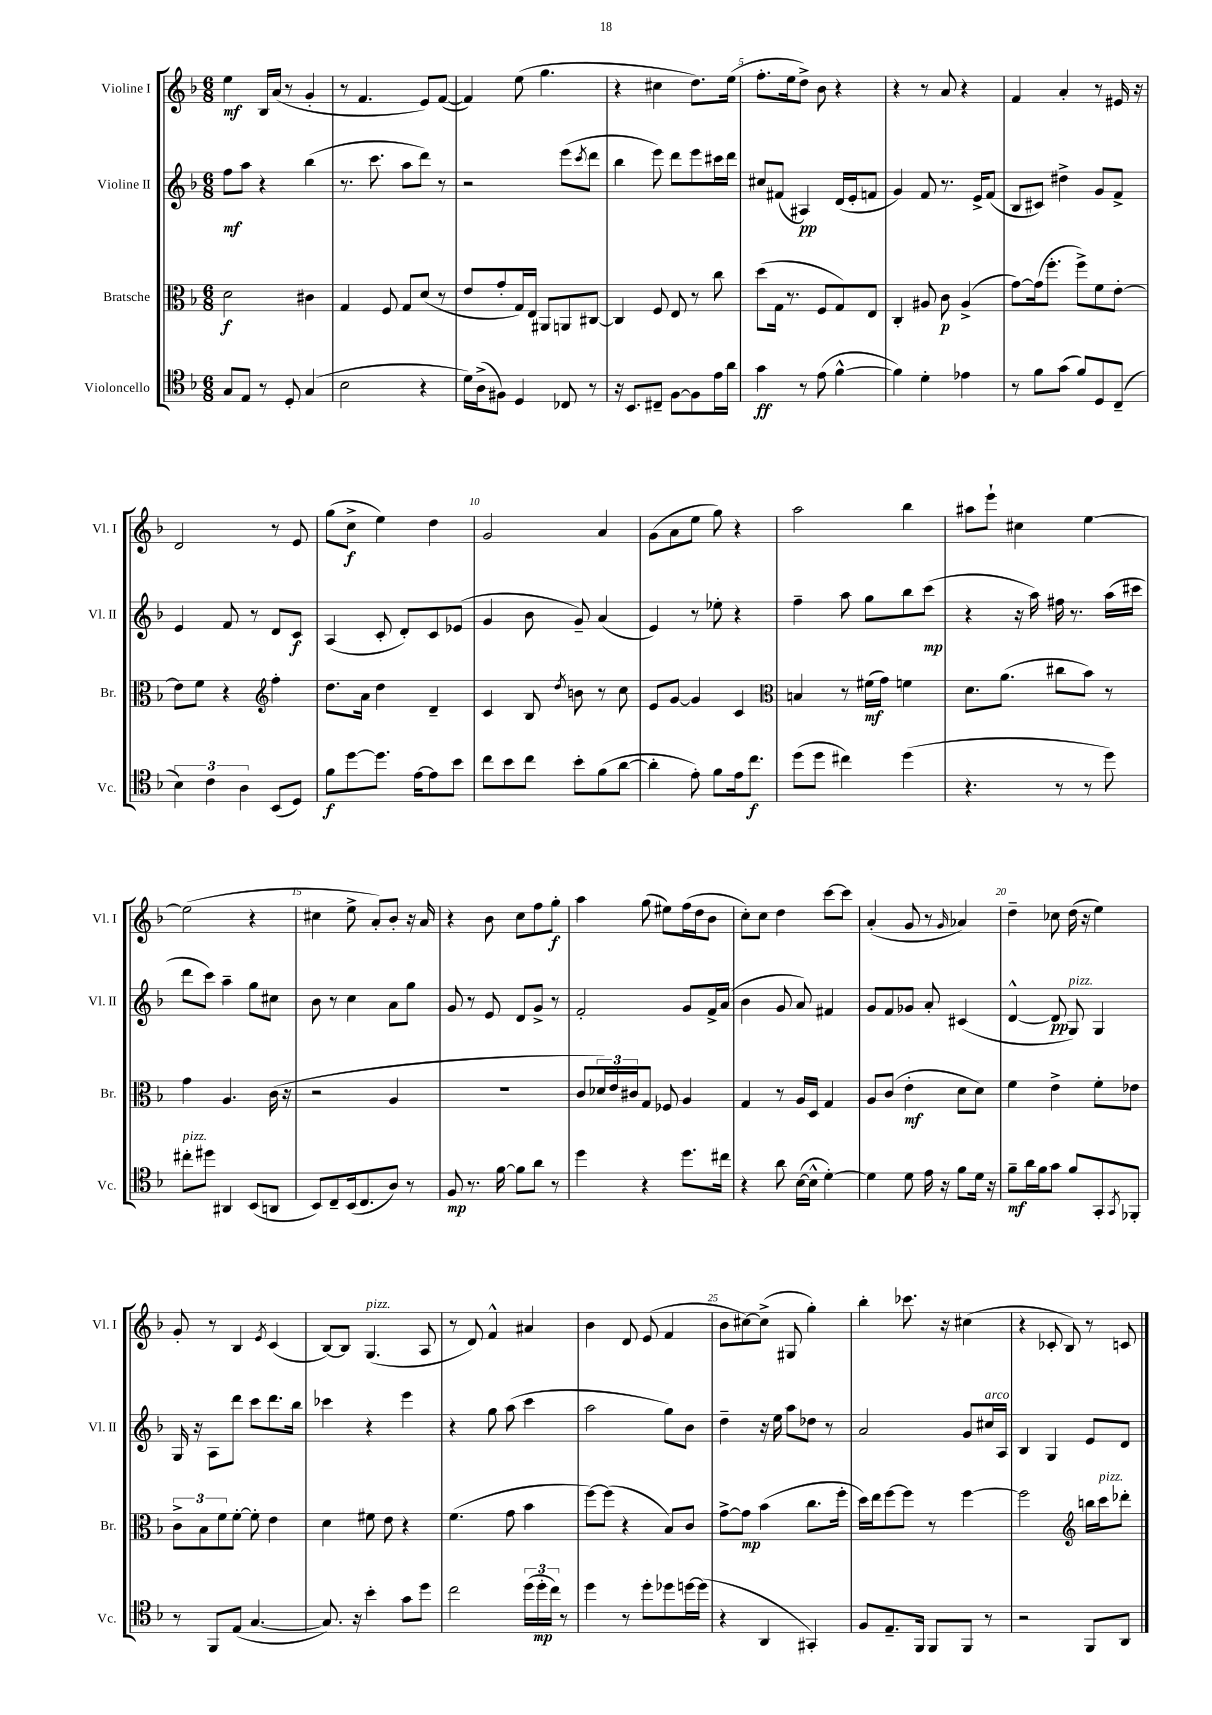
<<
\new StaffGroup <<
\new Staff = "s0" \with { instrumentName = "Violine I" shortInstrumentName = "Vl. I" } {
    \clef treble \key f \major \numericTimeSignature \time 6/8
    e''4\mf bes16 a'16( r8 g'4-. |
    r8 f'4. e'8) f'8~( |
    f'4) e''8( g''4. |
    r4 cis''4 d''8.) e''16( |
    f''8.-. e''16 d''8->) bes'8 r4 |
    r4 r8 a'8 r4 |
    f'4 a'4-. r8 eis'16 r16 |
    d'2 r8 e'8 |
    g''8( c''8->\f e''4) d''4 |
    g'2 a'4 |
    g'8( a'8 e''8 g''8) r4 |
    a''2 bes''4 |
    ais''8 e'''8-! cis''4 e''4~ |
    e''2( r4 |
    cis''4 e''8-> a'8-.) bes'8-. r16 a'16 |
    r4 bes'8 c''8 f''8 g''8-.\f |
    a''4 g''8( eis''8) f''16( d''16 bes'8 |
    c''8-.) c''8 d''4 c'''8~ c'''8 |
    a'4-.( g'8 r8 \grace { g'16 } aes'4) |
    d''4-- ces''8 d''16( r16 e''4) |
    g'8-. r8 bes4 \acciaccatura { e'8 } c'4( |
    bes8~) bes8 g4.^\markup { \italic "pizz." }( a8 |
    r8 d'8) f'4-^ ais'4 |
    bes'4 d'8 e'8( f'4 |
    bes'8 cis''8~) cis''8->( gis8 g''4-.) |
    bes''4-. ces'''8. r16 cis''4( |
    r4 ces'8-. bes8) r8 c'8 \bar "|." |
}
\new Staff = "s1" \with { instrumentName = "Violine II" shortInstrumentName = "Vl. II" } {
    \clef treble \key f \major \numericTimeSignature \time 6/8
    f''8\mf a''8 r4 bes''4( |
    r8. c'''8. a''8 d'''8) r8 |
    r2 e'''8( \acciaccatura { c'''8 } d'''8 |
    bes''4 e'''8) d'''8 e'''8 cis'''16 d'''16 |
    cis''8 fis'8( ais4\pp) d'16( e'16-. f'8 |
    g'4) f'8 r8. e'16-> f'8( |
    bes8 cis'8) dis''4-> g'8 f'8-> |
    e'4 f'8 r8 d'8 c'8\f |
    a4( c'8-. d'8-.) c'8 ees'8( |
    g'4 bes'8 g'8--) a'4( |
    e'4) r8 ees''8-. r4 |
    f''4-- a''8 g''8 bes''8 c'''8\mp( |
    r4 r16 a''16) fis''16 r8. a''16( cis'''16 |
    d'''8 c'''8) a''4-- g''8 cis''8 |
    bes'8 r8 c''4 a'8 g''8 |
    g'8 r8 e'8 d'8 g'8-> r8 |
    f'2-. g'8 f'16-> a'16( |
    bes'4 g'8 a'8) fis'4 |
    g'8 f'8 ges'8 a'8-. cis'4( |
    d'4~-^ d'8\pp g8^\markup { \italic "pizz." }) g4 |
    g16 r16 a8 d'''8 c'''8 d'''8. bes''16 |
    ces'''4 r4 e'''4 |
    r4 g''8 a''8( c'''4 |
    a''2 g''8) bes'8 |
    d''4-- r16 e''16 a''8 des''8 r8 |
    a'2 g'8 cis''16^\markup { \italic "arco" } a16 |
    bes4 g4 e'8 d'8 \bar "|." |
}
\new Staff = "s2" \with { instrumentName = "Bratsche" shortInstrumentName = "Br." } {
    \clef alto \key f \major \numericTimeSignature \time 6/8
    d'2\f cis'4 |
    g4 f8 g8 d'8( r8 |
    e'8 g'8-. g16) e16 ais,8 a,8 cis8~ |
    cis4 f8 e8 r8 c''8 |
    d''8( g16 r8. f8 g8) e8 |
    c4-. ais8 c'8\p ais4->( |
    g'8~) g'16( f''8.-. f''8->) f'8 e'8~-. |
    e'8 f'8 r4 \clef treble f''4-. |
    d''8. a'16 d''4 d'4-- |
    c'4 bes8 \acciaccatura { d''8 } b'8 r8 c''8 |
    e'8 g'8~ g'4 c'4 |
    \clef alto b4 r8 fis'16\mf( g'16) f'4 |
    d'8. a'8.( cis''8 bes'8) r8 |
    g'4 a4. c'16( r16 |
    r2 a4 |
    R2. |
    c'8 \tuplet 3/2 { des'16) e'16 cis'16 } g8 fes8 a4 |
    g4 r8 a16 d16 g4 |
    a8 c'8( e'4-.\mf d'8 d'8) |
    f'4 e'4-> f'8-. ees'8 |
    \tuplet 3/2 { c'8-> bes8 f'8 } f'8~-. f'8-. e'4 |
    d'4 fis'8 e'8 r4 |
    f'4.( g'8 bes'4 |
    f''8~) f''8( r4 bes8) c'8 |
    g'8~-> g'8\mp bes'4( c''8. f''16-. |
    d''16) e''16 f''8~ f''8 r8 f''4~ |
    f''2 \clef treble b''16 c'''16^\markup { \italic "pizz." } des'''8-. \bar "|." |
}
\new Staff = "s3" \with { instrumentName = "Violoncello" shortInstrumentName = "Vc." } {
    \clef tenor \key f \major \numericTimeSignature \time 6/8
    g8 e8 r8 d8-. g4( |
    bes2 r4 |
    d'16) a16->( fis8) d4 ces8 r8 |
    r16 bes,8. cis8-- f8~ f8 e'16 a'16 |
    g'4\ff r8 e'8( f'4~-^ |
    f'4) d'4-. ees'4 |
    r8 f'8 g'8( f'8) d8 c8--( |
    \tuplet 3/2 { bes4) c'4 a4 } bes,8( d8) |
    f'8\f d''8~ d''8. e'16~ e'8 bes'8 |
    c''8 bes'8 c''8 bes'8-. f'8( a'8~ |
    a'4-. e'8-.) f'8 e'16 c''8.\f |
    d''8( d''8 cis''4) d''4( |
    r4. r8 r8 d''8) |
    cis''8-.^\markup { \italic "pizz." } dis''8 ais,4 bes,8( a,8 |
    bes,8) c8-- bes,16( c8. a8) r8 |
    f8\mp r8. f'16~ f'8 a'8 r8 |
    d''4 r4 d''8. cis''16 |
    r4 a'8 bes16~( bes16-^ d'4~-.) |
    d'4 d'8 e'16 r16 f'8 d'16 r16 |
    f'8--\mf a'16 f'16 g'8 f'8 g,8-. \acciaccatura { g,8 } fes,8-. |
    r8 f,8 e8( g4.~ |
    g8.) r16 bes'4-. g'8 d''8 |
    c''2 \tuplet 3/2 { d''16( d''16-.\mp c''16) } r8 |
    d''4 r8 d''8-. des''8 d''16~ d''16( |
    r4 a,4 gis,4-.) |
    f8 e8.-- f,16 f,8 f,8 r8 |
    r2 f,8 a,8 \bar "|." |
}
>>
>>
\layout { \context { \Score \override BarNumber.break-visibility = ##(#f #t #t) barNumberVisibility = #(every-nth-bar-number-visible 5) } }
